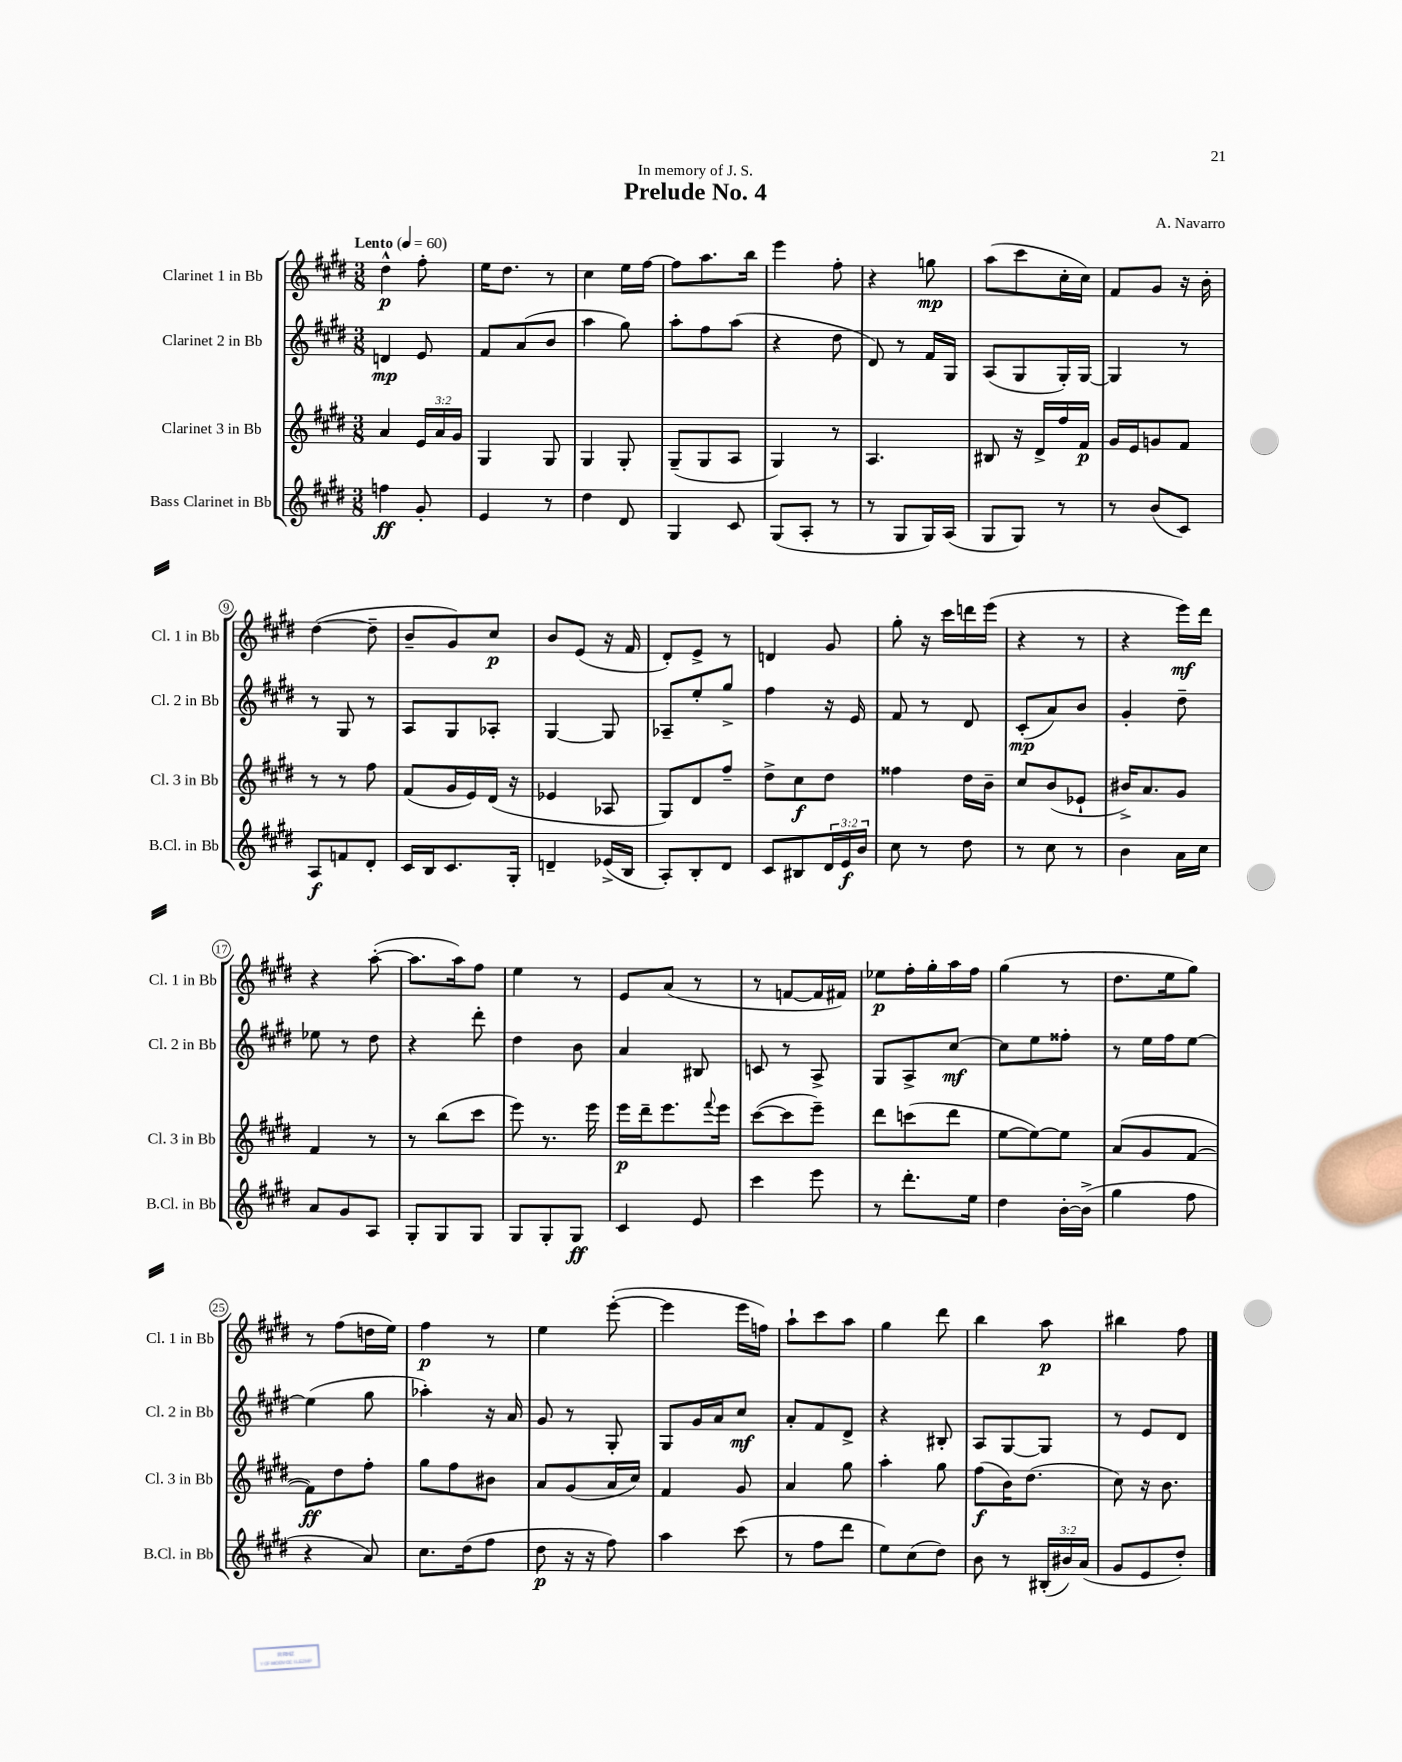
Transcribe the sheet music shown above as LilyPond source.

\header { title = "Prelude No. 4" composer = "A. Navarro" dedication = "In memory of J. S." }
<<
\new StaffGroup <<
\new Staff = "s0" \with { instrumentName = "Clarinet 1 in Bb" shortInstrumentName = "Cl. 1 in Bb" } {
    \clef treble \key e \major \numericTimeSignature \time 3/8 \tempo "Lento" 4 = 60
    dis''4-^\p fis''8-. |
    e''16 dis''8. r8 |
    cis''4 e''16 fis''16~ |
    fis''8 a''8. b''16 |
    e'''4 fis''8-. |
    r4 g''8\mp |
    a''8( cis'''8 cis''16-. cis''16) |
    fis'8 gis'8 r16 b'16-. |
    dis''4~( dis''8-- |
    b'8-- gis'8) cis''8\p |
    b'8 e'8( r16 fis'16 |
    dis'8-.) e'8-> r8 |
    d'4 gis'8 |
    gis''8-. r16 cis'''16 d'''16 e'''16( |
    r4 r8 |
    r4 e'''16\mf) dis'''16 |
    r4 a''8~-.( |
    a''8. a''16) fis''8 |
    e''4 r8 |
    e'8 a'8( r8 |
    r8 f'8~ f'16 fis'16) |
    ees''8\p fis''16-. gis''16-. a''16 fis''16 |
    gis''4( r8 |
    dis''8. e''16 gis''8) |
    r8 fis''8( d''16 e''16) |
    fis''4\p r8 |
    e''4 e'''8~-.( |
    e'''4 e'''16 f''16) |
    a''8-! cis'''8 a''8 |
    gis''4 dis'''8 |
    b''4 a''8\p |
    bis''4 fis''8 \bar "|." |
}
\new Staff = "s1" \with { instrumentName = "Clarinet 2 in Bb" shortInstrumentName = "Cl. 2 in Bb" } {
    \clef treble \key e \major \numericTimeSignature \time 3/8
    d'4\mp e'8 |
    fis'8 a'8( b'8 |
    a''4 gis''8) |
    a''8-. fis''8 a''8( |
    r4 dis''8 |
    dis'8) r8 fis'16 gis16 |
    a8( gis8 gis16-.) gis16~ |
    gis4 r8 |
    r8 gis8 r8 |
    a8 gis8 aes8-. |
    gis4~ gis8 |
    aes8-- e''8-. gis''8-> |
    fis''4 r16 e'16 |
    fis'8 r8 dis'8 |
    cis'8-.\mp( a'8) b'8 |
    gis'4-. dis''8-- |
    ees''8 r8 dis''8 |
    r4 dis'''8-. |
    dis''4 b'8 |
    a'4 bis8 |
    c'8 r8 a8-> |
    gis8 a8-> cis''8~\mf |
    cis''8 e''8 fisis''8-. |
    r8 e''16 fis''16 e''8~ |
    e''4( gis''8 |
    aes''4-.) r16 a'16 |
    gis'8 r8 gis8-. |
    gis8 gis'16 a'16 cis''8\mf |
    a'8-. fis'8 dis'8-> |
    r4 bis8-. |
    a8 gis8~ gis8 |
    r8 e'8 dis'8 \bar "|." |
}
\new Staff = "s2" \with { instrumentName = "Clarinet 3 in Bb" shortInstrumentName = "Cl. 3 in Bb" } {
    \clef treble \key e \major \numericTimeSignature \time 3/8 \override Staff.TupletNumber.text = #tuplet-number::calc-fraction-text
    a'4 \tuplet 3/2 { e'16 a'16 gis'16 } |
    gis4 gis8 |
    gis4 gis8-. |
    gis8--( gis8 a8 |
    gis4) r8 |
    a4. |
    bis8 r16 dis'16-> fis''16 fis'16\p |
    gis'16 e'16 g'8 fis'8 |
    r8 r8 fis''8 |
    fis'8( gis'16 e'16) dis'16( r16 |
    ees'4 aes8 |
    gis8) dis'8 fis''8-- |
    dis''8-> cis''8\f dis''8 |
    fisis''4 dis''16 b'16-- |
    cis''8 b'8( ees'8-! |
    bis'16->) a'8. gis'8 |
    fis'4 r8 |
    r8 b''8( cis'''8 |
    e'''8) r8. e'''16 |
    e'''16\p dis'''16-- e'''8. \appoggiatura { fis'''8 } e'''16 |
    cis'''8~( cis'''8 e'''8--) |
    dis'''8 c'''8( dis'''8 |
    e''8~ e''8~) e''8 |
    a'8( gis'8 fis'8~ |
    fis'8\ff) dis''8 fis''8-. |
    gis''8 fis''8 bis'8 |
    a'8 gis'8( a'16 cis''16) |
    fis'4 gis'8 |
    a'4 gis''8 |
    a''4-. gis''8 |
    fis''8\f( b'16) dis''8.( |
    cis''8) r16 b'8. \bar "|." |
}
\new Staff = "s3" \with { instrumentName = "Bass Clarinet in Bb" shortInstrumentName = "B.Cl. in Bb" } {
    \clef treble \key e \major \numericTimeSignature \time 3/8 \override Staff.TupletNumber.text = #tuplet-number::calc-fraction-text
    f''4\ff gis'8-. |
    e'4 r8 |
    dis''4 dis'8 |
    gis4 cis'8 |
    gis8( a8-. r8 |
    r8 gis8 gis16) a16( |
    gis8 gis8) r8 |
    r8 b'8( cis'8) |
    a8\f f'8 dis'8-. |
    cis'16 b16 cis'8. gis16-. |
    d'4-- ees'16->( b16 |
    a8-.) b8-. dis'8 |
    cis'8 bis8 \tuplet 3/2 { dis'16 e'16\f b'16 } |
    cis''8 r8 dis''8 |
    r8 cis''8 r8 |
    b'4 a'16 cis''16 |
    a'8 gis'8 a8 |
    gis8-. gis8 gis8 |
    gis8 gis8-. gis8\ff |
    cis'4 e'8 |
    cis'''4 e'''8 |
    r8 dis'''8.-. e''16 |
    dis''4 b'16~-. b'16->( |
    gis''4 fis''8 |
    r4 a'8) |
    cis''8. dis''16( fis''8 |
    dis''8\p r16 r16 fis''8) |
    a''4 cis'''8( |
    r8 fis''8 dis'''8 |
    e''8) cis''8( dis''8) |
    b'8 r8 \tuplet 3/2 { bis16-.( bis'16) a'16( } |
    gis'8 e'8 dis''8-.) \bar "|." |
}
>>
>>
\layout { \context { \Score \override BarNumber.stencil = #(make-stencil-circler 0.1 0.3 ly:text-interface::print) } }
